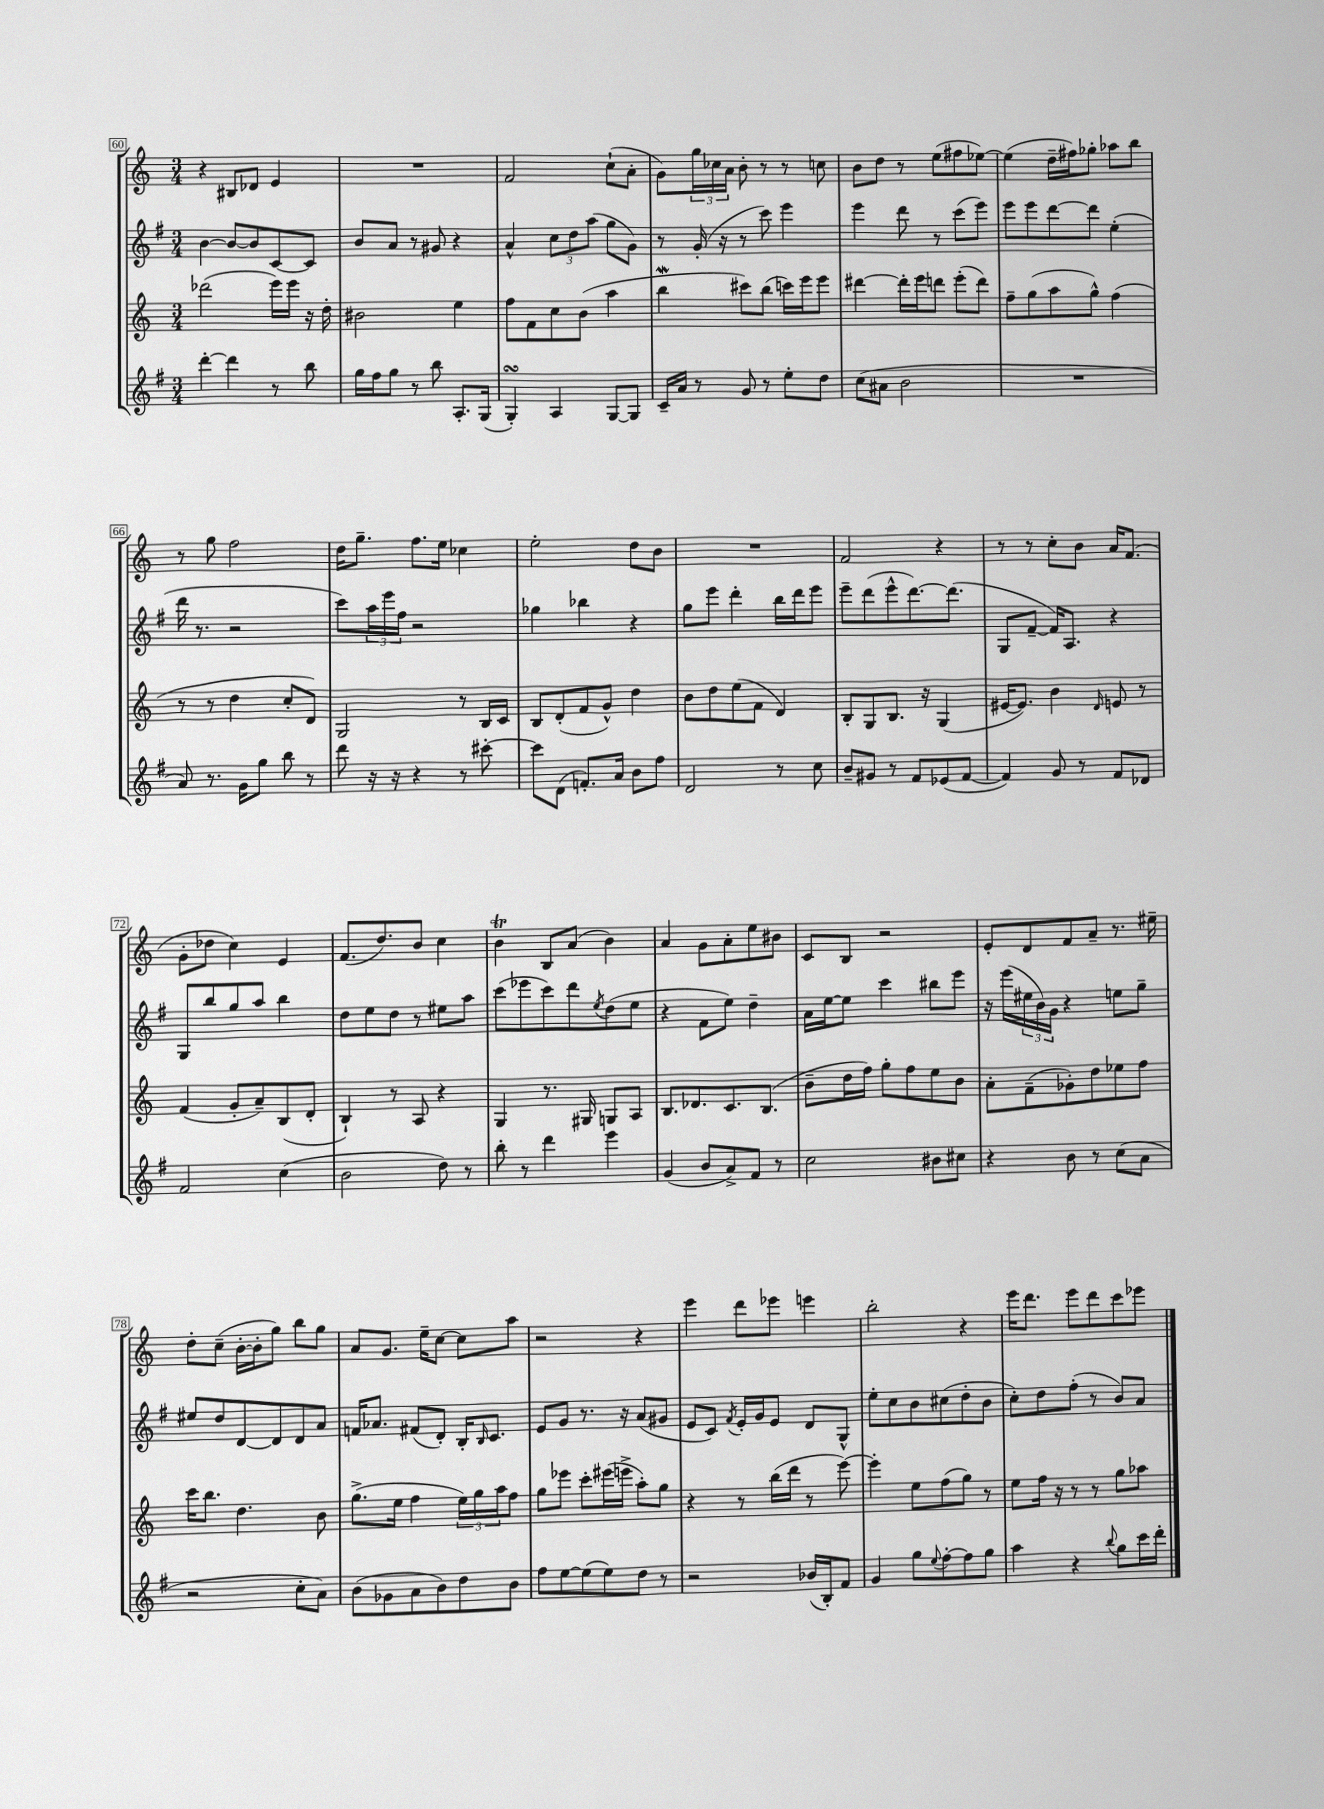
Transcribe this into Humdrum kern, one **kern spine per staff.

**kern	**kern	**kern	**kern
*staff4	*staff3	*staff2	*staff1
*clefG2	*clefG2	*clefG2	*clefG2
*k[f#]	*k[]	*k[f#]	*k[]
*M3/4	*M3/4	*M3/4	*M3/4
[4ddd'	(2ddd-	[4b	4r
4ddd]	.	8b_	8B#
.	.	8b]	8d-
8r	16eee)	[8c	4e
.	16eee	.	.
8bb	16r	8c]	.
.	16dd'	.	.
=	=	=	=
16gg	2b#	8b	2.r
16ff#	.	.	.
8gg	.	8a	.
8r	.	8r	.
8bb	.	8g#	.
8.A'	4ee	4r	.
(16G	.	.	.
=	=	=	=
4G')	8ff	4a^^	2f
.	8f	.	.
4A	8cc	12cc	.
.	.	12dd	.
.	(8b	.	.
.	.	(12aa	.
[8G	4aa	8gg	(8cc`
8G]	.	8g)	8a'
=	=	=	=
16c~	4bb	8r	8g)
16a	.	.	.
8r	.	(16g'	24gg
.	.	.	24cc-
.	.	16r	.
.	.	.	24a
8g	8ccc#)	8r	8b'
8r	(8bb	8ccc)	8r
8ee'	16ccc)	4eee	8r
.	16eee	.	.
8dd	8eee	.	8cc
=	=	=	=
(8cc	[4ddd#	4eee	8b
8a#	.	.	8dd
2b	16ddd#']	8ddd	8r
.	16eee	.	.
.	8ddd	8r	(8ee
.	(8eee'	(8ccc	8ff#
.	8ddd)	8eee)	[8ee-)
=	=	=	=
2.r	8ff~	8eee	(4ee-]
.	(8gg	8eee	.
.	8aa	[8ddd	16dd~
.	.	.	16ff#)
.	8gg^^)	8ddd]	8gg-'
.	(4ff	(4ee'	8aa-
.	.	.	8bb
=	=	=	=
8a)	8r	16ddd	8r
.	.	8.r	.
8.r	8r	.	8gg
.	4dd	2r	2ff
16g	.	.	.
8gg	.	.	.
8bb	8cc'	.	.
8r	8d)	.	.
=	=	=	=
8ddd	2G	8ccc)	16dd
.	.	.	8.gg~
16r	.	24aa	.
.	.	24eee	.
16r	.	.	.
.	.	24ff#	.
4r	.	2r	8.ff
.	.	.	16ee
8r	8r	.	4cc-
[8ccc#'	16B	.	.
.	16c	.	.
=	=	=	=
8ccc#]	8B	4gg-	2ee'
(8d	(8d'	.	.
8.f')	8f	4bb-	.
.	8g^^)	.	.
16a	.	.	.
8b	4dd	4r	8dd
8ff#	.	.	8b
=	=	=	=
2d	8b	8gg	2.r
.	8dd	8eee	.
.	(8ee	4ddd'	.
.	8f	.	.
8r	4d)	16bb	.
.	.	16ddd	.
8cc	.	8eee	.
=	=	=	=
8b~	8B'	8eee~	2f
8g#	8G	(8ddd	.
8r	8.B	8eee^^	.
8f#	.	[8.ddd)	.
.	16r	.	.
(8e-	(4G	.	4r
.	.	(8.ddd]	.
[8f#	.	.	.
=	=	=	=
4f#])	[16e#	8G	8r
.	8.e#])	.	.
.	.	[8f#~	8r
8g	4b	16f#])	8cc'
.	.	8.A	.
8r	.	.	8b
.	16qqd	.	.
8f#	8e	4r	16a
.	.	.	(8.f
8d-	8r	.	.
=	=	=	=
2f#	(4f	8G	8g'
.	.	8bb	8dd-
.	8g'	8gg	4cc)
.	8a~)	8aa	.
(4cc	(8B	4bb	4e
.	8d'	.	.
=	=	=	=
2b	4B`)	8dd	(8.f
.	.	8ee	.
.	.	.	8.dd)
.	8r	8dd	.
.	8A	8r	8b
8dd)	4r	8ee#	4cc
8r	.	8aa	.
=	=	=	=
8bb'	4G	(8ccc	4b
8r	.	8eee-	.
4ddd	8.r	8ccc)	8B
.	.	8ddd	(8a
.	16G#	.	.
.	.	8qee	.
4eee	8G	(8dd	4b)
.	8A	8ee	.
=	=	=	=
(4g	8.B	4r	4a
.	8.d-	.	.
8b	.	8f#	8g
8a^)	8.c	8ee)	8a'
8f#	.	4dd~	8ee
.	(8.B	.	.
8r	.	.	8b#
=	=	=	=
2cc	8b~	16a	8c
.	.	[16ee	.
.	16dd	8ee]	8B
.	16ff)	.	.
.	8gg'	4ccc	2r
.	8ff	.	.
8b#	8ee	8bb#	.
8cc#	8b	8eee	.
=	=	=	=
4r	8a'	16r	8e'
.	.	(16eee	.
.	(8f~	24ee#	8d
.	.	24b)	.
.	.	24g	.
8b	8g-')	4r	8f
8r	8dd	.	8a~
(8cc	8ee-	8ee	8.r
8a	8ff	8gg~	.
.	.	.	16ee#~
=	=	=	=
2r	16ccc	8ee#	8dd'
.	8.bb	.	.
.	.	8dd	(8cc~
.	4.dd	[8d	[16b'
.	.	.	16b']
.	.	8d]	8gg)
8cc'	.	8d	8bb
8a)	8b	8a	8gg
=	=	=	=
(8b	(8.gg^	16f	8a
.	.	8.a-	.
8g-	.	.	8.g
.	16ee	.	.
8a	4ff	(8f#	.
.	.	.	16ee~
8b)	.	8d')	[8cc
8dd	24ee)	16B'	8cc]
.	24gg	.	.
.	.	16qqB	.
.	.	8.c	.
.	24aa	.	.
8b	8ff	.	8aa
=	=	=	=
8ff#	8gg	8e	2r
[8ee	8eee-	8g	.
(8ee]	8ccc'	8.r	.
8ee)	(16eee#	.	.
.	16eee^	16r	.
8dd	8aa')	(8a	4r
8r	8gg	8g#	.
=	=	=	=
2r	4r	8e	4eee
.	.	8c)	.
.	.	8qf#	.
.	8r	16e'	8ddd
.	.	16g	.
.	(16bb	8e	8eee-
.	16ddd	.	.
(16b-	8r	8d	4eee
16B')	.	.	.
8f#	[8eee)	8G^^	.
=	=	=	=
4g	4eee']	8ee'	2bb'
.	.	8cc	.
8gg	8ee	8b	.
8qqee	.	.	.
[8ff#'	(8ff	(8cc#	.
8ff#]	8gg)	8dd'	4r
8gg	8r	8b	.
=	=	=	=
4aa	8ee	8cc')	16eee
.	.	.	8.ddd
.	16ff	8dd	.
.	16r	.	.
4r	8r	(8ff#'	8eee
.	8r	8r	8ddd
8qqbb	.	.	.
8gg	8gg	8b)	8ccc
16ccc	8aa-	8a	8eee-
16ddd'	.	.	.
==	==	==	==
*-	*-	*-	*-
